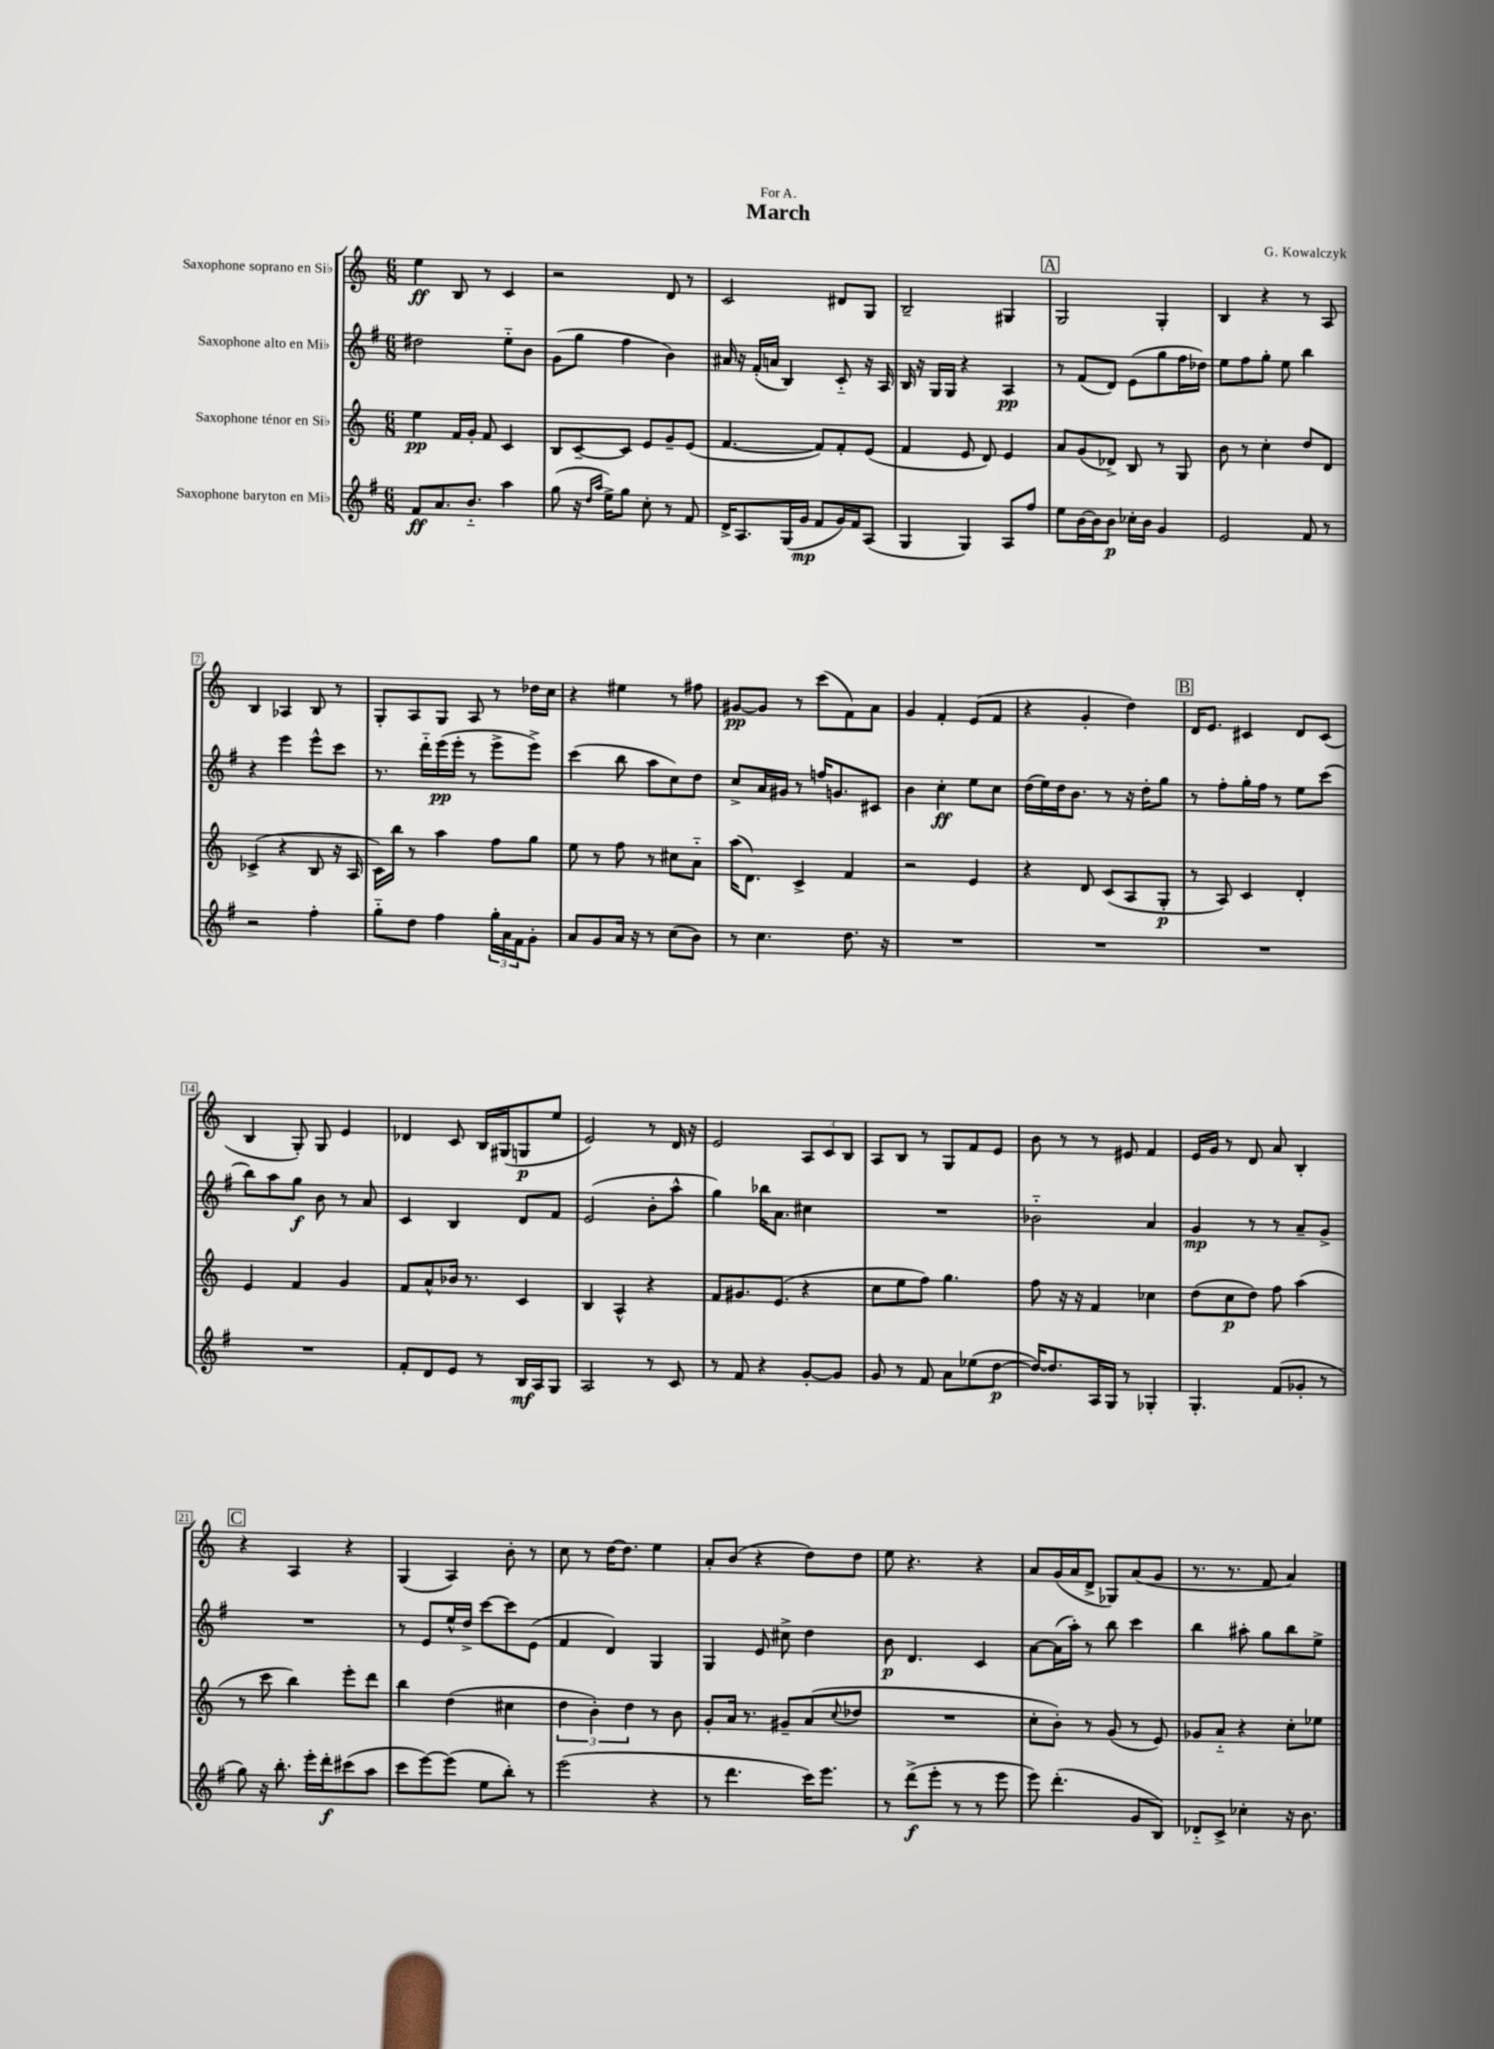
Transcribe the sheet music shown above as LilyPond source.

\header { title = "March" composer = "G. Kowalczyk" dedication = "For A." }
<<
\new StaffGroup <<
\new Staff = "s0" \with { instrumentName = "Saxophone soprano en Sib" } {
    \clef treble \key c \major \numericTimeSignature \time 6/8
    e''4\ff b8 r8 c'4 |
    r2 d'8 r8 |
    c'2 dis'8 g8 |
    b2-- gis4 |
    \mark \markup { \box "A" } g2 g4-. |
    b4 r4 r8 a8 |
    b4 aes4 b8 r8 |
    g8-. a8 g8 a8 r8 des''16 c''16 |
    r4 eis''4 r8 fis''8 |
    gis'8~\pp gis'8 r8 c'''8( f'8) a'8 |
    g'4 f'4-. e'8( f'8 |
    r4 g'4-. d''4) |
    \mark \markup { \box "B" } d'16 e'8. cis'4 d'8 cis'8( |
    b4 g8-.) g8 e'4 |
    des'4 c'8 b16 gis16( g8\p e''8 |
    e'2) r8 d'16 r16 |
    e'2 \tuplet 3/2 { a8 c'8 b8 } |
    a8 b8 r8 g8 f'8 e'8 |
    b'8 r8 r8 eis'8 f'4 |
    e'16 g'16 r8 d'8 a'8 b4-. |
    \mark \markup { \box "C" } r4 a4 r4 |
    g4( a4) b'8-. r8 |
    c''8 r8 d''16~ d''8. e''4 |
    a'8-. b'8( r4 d''8) d''8 |
    e''8 r4. r4 |
    a'8 g'16( a'16 d'8-> ges8) a'8( g'8 |
    r8. r8. f'8 a'4) \bar "|." |
}
\new Staff = "s1" \with { instrumentName = "Saxophone alto en Mib" } {
    \clef treble \key g \major \numericTimeSignature \time 6/8
    dis''2 e''8-_ b'8 |
    g'8( g''8 fis''4 b'4) |
    ais'16 r16 fis'16-.( a'16 b4) c'8-_ r16 a16 |
    b16 r16 g16 g16 r4 a4\pp |
    \mark \markup { \box "A" } r8 fis'8( d'8) e'8( g''8 fis''16 des''16) |
    e''8 fis''8 g''8-. e''8 b''4 |
    r4 e'''4 e'''8-^ c'''8 |
    r8. d'''16-_ e'''16\pp( e'''16-. r8 e'''8-> e'''8->) |
    c'''4( b''8 a''8 c''8) d''8 |
    c''8-> a'16 gis'16 r8 f''16 g'8. cis'8 |
    b'4 c''4-.\ff e''8 c''8 |
    d''16( e''16) d''16 b'8. r8 r16 d''16-. g''8 |
    \mark \markup { \box "B" } r8 fis''8-. g''16-. fis''16 r8 e''8 c'''8( |
    b''8) a''8 g''8\f b'8 r8 a'8 |
    c'4 b4 d'8 fis'8 |
    e'2( b'8-. a''8-^ |
    g''4) bes''16 a'8. cis''4 |
    R2. |
    bes'2-_ a'4 |
    g'4\mp r8 r8 a'8-- g'8-> |
    \mark \markup { \box "C" } R2. |
    r8 e'8 e''16-^ d''16-> c'''8~ c'''8 e'8( |
    fis'4 d'4) g4 |
    g4 e'8 cis''8-> d''4 |
    b'8\p d'4. c'4 |
    a'8~ a'16( a''16-.) r8 b''8 c'''4 |
    b''4 ais''8-. g''8 b''8 e''8-> \bar "|." |
}
\new Staff = "s2" \with { instrumentName = "Saxophone ténor en Sib" } {
    \clef treble \key c \major \numericTimeSignature \time 6/8
    e''4\pp f'16 g'16-. f'8 c'4 |
    b8 c'8~-- c'8 e'8 g'8-- e'8( |
    f'4.~ f'8) f'8-. e'8( |
    f'4 e'8 d'8) e'4 |
    \mark \markup { \box "A" } a'8 g'8( des'8->) b8 r8 g8 |
    b'8 r8 c''4-. d''8 d'8 |
    ces'4->( r4 b8 r16 a16 |
    c'16) b''16 r8 a''4 f''8 g''8 |
    e''8 r8 f''8 r8 cis''8 a'8-_ |
    a''16( d'8.) c'4-> f'4 |
    r2 e'4 |
    r4 d'8 c'8( a8 g8-.\p |
    \mark \markup { \box "B" } r8 a8) c'4 d'4-. |
    e'4 f'4 g'4 |
    f'8 a'8-^ bes'16 r8. c'4 |
    b4 a4-^ r4 |
    f'8 gis'8. e'8.( r4 |
    c''8 e''8 f''8) g''4. |
    f''8 r16 r16 f'4 ces''4 |
    d''8( c''8\p d''8) f''8 a''4( |
    \mark \markup { \box "C" } r8 c'''8 b''4) e'''8-. d'''8 |
    b''4 d''4( cis''4 |
    \tuplet 3/2 { d''4 b'4-.) d''4 } r8 b'8 |
    g'8-. a'16 r8. gis'8-- a'8( \appoggiatura { c''8 } des''8 |
    R2. |
    c''8-. b'8-.) r8 g'8( r8 e'8) |
    ges'8 a'8-_ r4 c''8-. ees''8 \bar "|." |
}
\new Staff = "s3" \with { instrumentName = "Saxophone baryton en Mib" } {
    \clef treble \key g \major \numericTimeSignature \time 6/8
    fis'8\ff a'8. b'8.-_ a''4 |
    g''8( r16 \grace { d''16 a''16 } e''16->) g''8 c''8-. r8 fis'8 |
    d'16-> a8. g16( g'16\mp fis'8 g'16) fis'16 a8( |
    g4 g4) a8 fis''8 |
    \mark \markup { \box "A" } e''8 b'16~ b'16 b'8\p ces''16-. b'16 g'4 |
    e'2 fis'8 r8 |
    r2 fis''4-. |
    g''8-_ d''8 fis''4 \tuplet 3/2 { g''16-. a'16 fis'16 } g'8-. |
    a'8 g'8 a'16 r16 r8 c''8( b'8) |
    r8 c''4. d''8. r16 |
    R2. |
    R2. |
    \mark \markup { \box "B" } R2. |
    R2. |
    fis'8-. d'8 e'8 r8 b16\mf a16 g8 |
    a2 r8 c'8 |
    r8 fis'8 r4 g'8~-. g'8 |
    g'8 r8 fis'8 a'8 ees''8( d''8~\p |
    d''16~) d''8. a16 g16 r8 ges4-. |
    g4.-. fis'8( ges'8-. r8 |
    \mark \markup { \box "C" } g''8) r16 b''8.-. e'''16-. d'''16-.\f cis'''8( a''8 |
    c'''8 e'''8~) e'''8( e''8 b''8-.) r8 |
    e'''2( r4 |
    r8 d'''4. c'''16) e'''8. |
    r8 d'''8->\f( e'''8-. r8 r8 e'''8 |
    e'''8) d'''4.-.( g'8 b8) |
    des'8-_ c'8-> ces''4-. r16 b'8. \bar "|." |
}
>>
>>
\layout { \context { \Score \override BarNumber.stencil = #(make-stencil-boxer 0.1 0.3 ly:text-interface::print) } }
